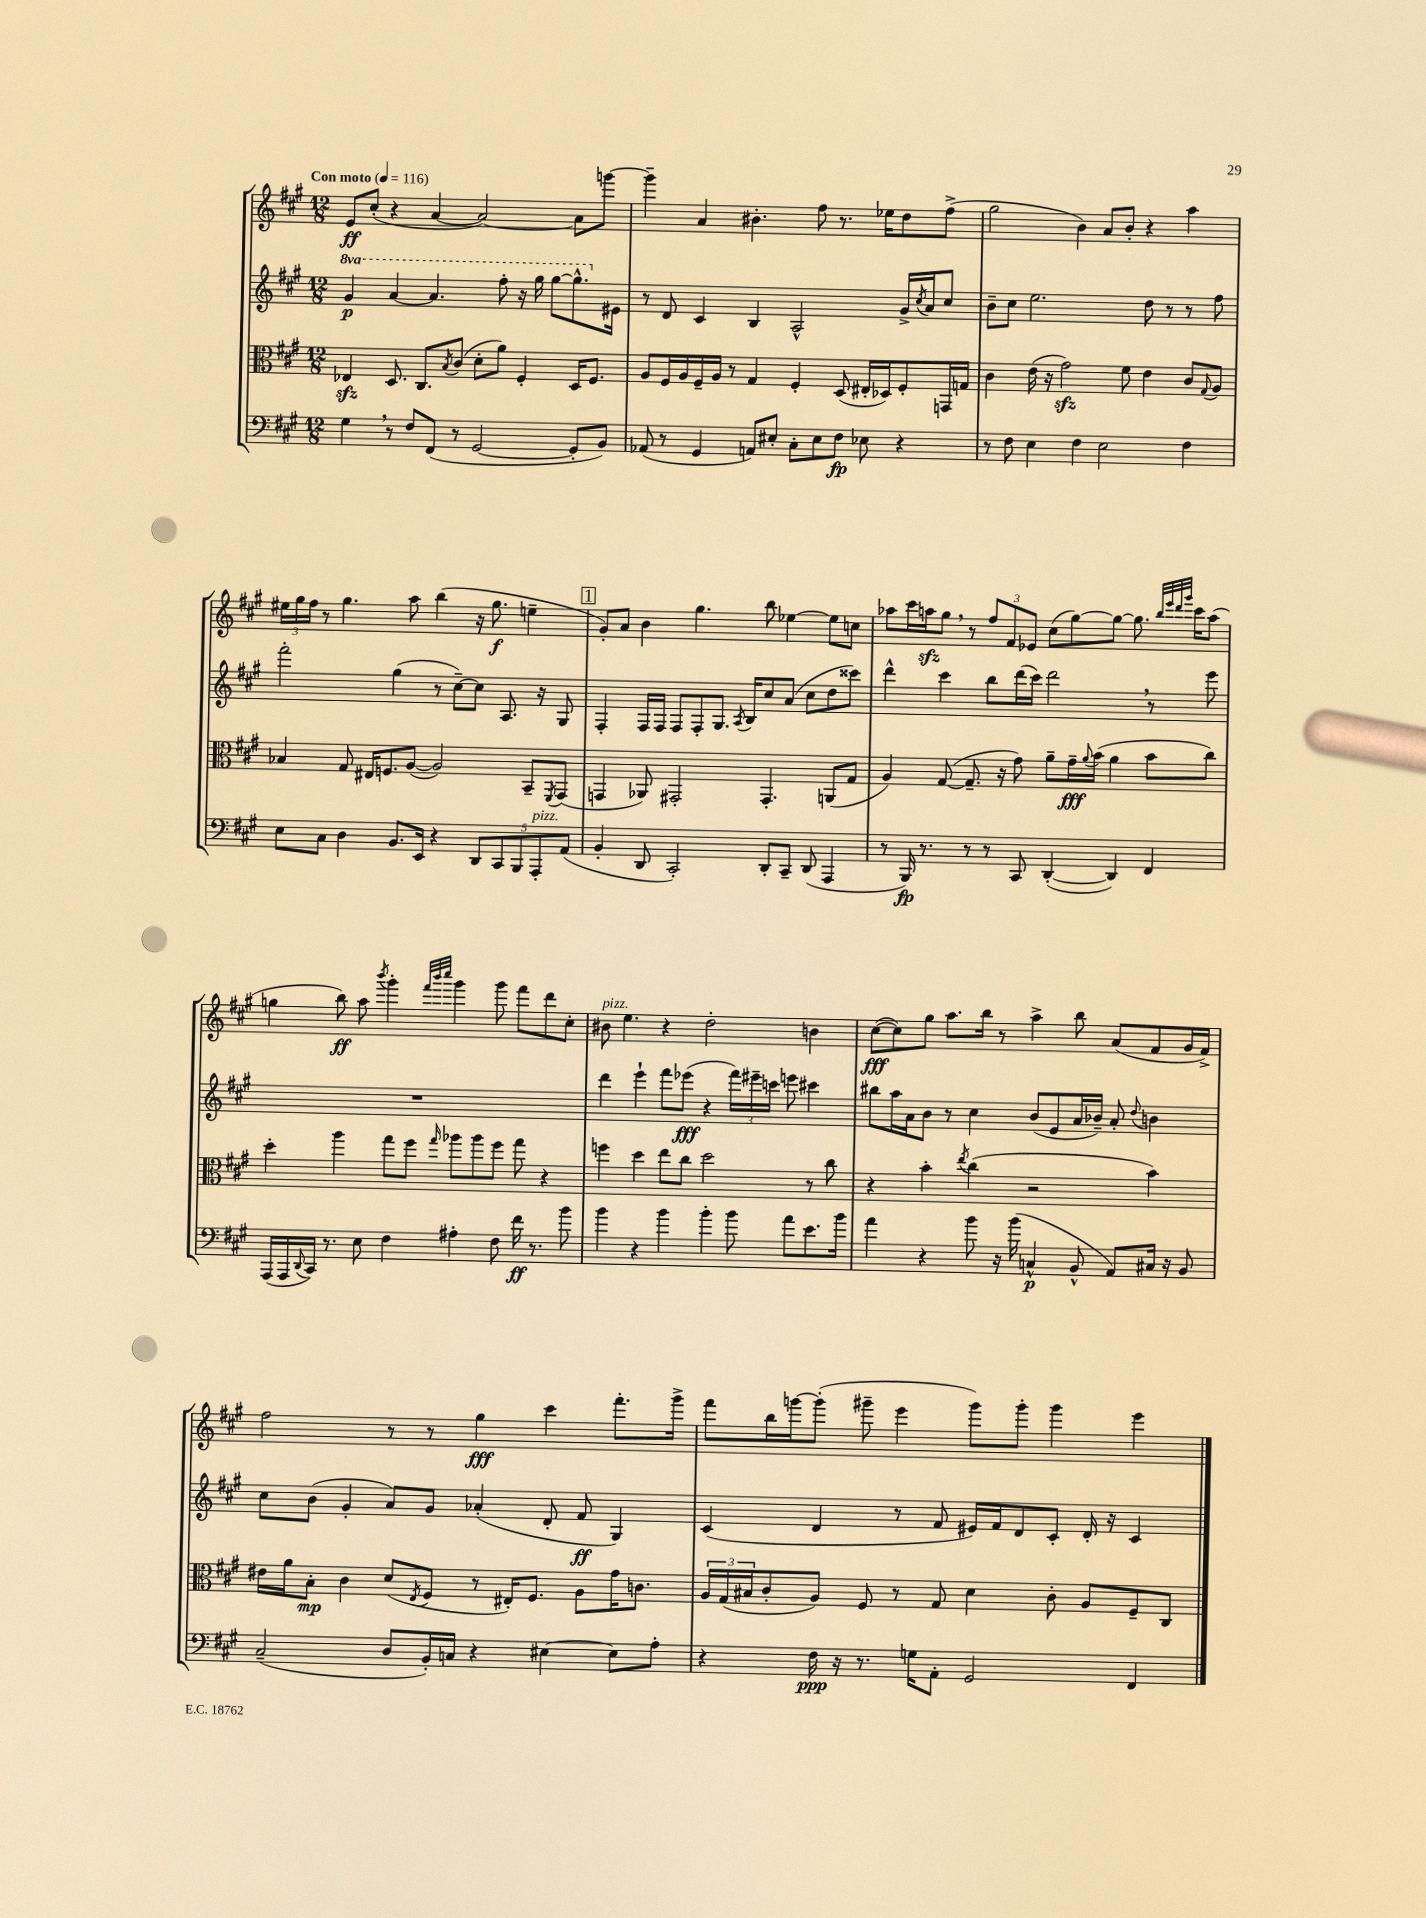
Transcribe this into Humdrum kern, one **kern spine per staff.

**kern	**kern	**kern	**kern
*staff4	*staff3	*staff2	*staff1
*clefF4	*clefC3	*clefG2	*clefG2
*k[f#c#g#]	*k[f#c#g#]	*k[f#c#g#]	*k[f#c#g#]
*M12/8	*M12/8	*M12/8	*M12/8
*MM116	*MM116	*MM116	*MM116
4G#\	4E-/	4gg#/	8e/L
.	.	.	(8cc#'/J
8r	8.D/	[4aa/	4r
8F#/L	.	.	.
.	8.C#/L	.	.
(8FF#/J	.	4.aa/]	[4a/
.	8qB/	.	.
8r	(8c#/J	.	.
[2GG#/	8d'\L	.	2a/_)
.	8a\J)	8fff#'\	.
.	4F#'/	16r	.
.	.	16ggg#\	.
.	.	[8ggg#\L	.
8GG#'/]L	16D/LK	8.ggg#^^\]	8a\]L
.	8.F#/J	.	.
8BB/J)	.	.	[8ggg\J
.	.	16e#\Jk	.
=	=	=	=
(8AA-/	8A/L	8r	4ggg~\]
8r	16F#/L	8d/	.
.	16A/	.	.
4GG#/	16F#~/	4c#/	4a/
.	16A/JJ	.	.
.	8r	.	.
8AA/L)	4G#/	4B/	4.b#'\
8E#'/J	.	.	.
8C#'\L	4F#'/	2A^^/	.
8E#\	.	.	8ff#\
8F#\J	(8D/	.	8.r
8E-\	16E#'/LL	.	.
.	16D-/J)	.	16ee-\LK
4r	8F#'/	16g#^/LL	8dd\
.	.	8qcc#/	.
.	.	16a/J	.
.	16GG/L	8cc#/J	(8ff#^\J
.	16G/JJ	.	.
=	=	=	=
8r	4c#\	8b~\L	2gg#\
8F#\	.	8cc#\J	.
4E\	(16e\	2.ee\	.
.	16r	.	.
.	2g#\)	.	.
4F#\	.	.	4b\)
2E\	.	.	8a/L
.	8f#\	.	8b'/J
.	4e\	8dd\	4r
.	.	8r	.
4F#\	8c#/L	8r	4aa\
.	8qqG#/	.	.
.	8A/J	8ff#\	.
=	=	=	=
8E\L	4B-/	2fff#'\	24ee#\LL
.	.	.	24gg#\
.	.	.	24ff#\JJ
8C#\J	.	.	8r
4D\	8G#/	.	4.gg#\
.	16E#/LK	.	.
.	8.F/	.	.
8.BB/L	.	(4gg#\	.
.	([8A/J	.	8aa\
16EE/Jk	.	.	.
4r	2A/])	8r	(4bb\
.	.	[8cc#~\L)	.
10DD/L	.	8cc#\]J	16r
.	.	.	8.gg#\
10CC#/	.	.	.
.	.	8.A/	.
10BBB/	.	.	.
.	8BB~/L	.	4ee~\
10AAA'/	.	.	.
.	.	16r	.
.	8qFF#/	.	.
.	(8GG#/J	8G#/	.
(10AA/J	.	.	.
=	=	=	=
4BB'/	4GG/	4F#'/	8g#'/L)
.	.	.	8a/J
8DD/	8AA-/)	16F#/LL	4b\
.	.	16F#/JJ	.
2CC#'/)	2GG#'/	8F#/L	.
.	.	8F#'/	4.gg#\
.	.	8.G#/J	.
.	.	8qA/	.
.	.	16B/LK	.
8DD'/L	4.GG#'/	8cc#/	8bb\
8CC#~/J	.	(8a/J	[4ee-\
(8DD/	.	8cc#\L	.
4AAA/	(8AA/L	8dd\	8ee-\]L
.	8G#/J	8ccc##\J)	8cc\J
=	=	=	=
8r	4A/)	4ddd^^\	8aa-\L
16BBB/)	.	.	16ccc#\L
8.r	.	.	16aa\J
.	([8G#/	4ccc#\	8gg#\J
8r	8.G#~/]	.	8r
8r	.	8bb\L	12ff#/L
.	16r	.	.
.	.	.	12f#/
8CC#/	8g#\)	(16ddd\L	.
.	.	.	12e-/J
.	.	16ccc#\JJ)	.
([4DD'/	8a~\L	2ddd\	(8cc#\L
.	16g#~\L	.	[8gg#\)
.	8qqa/	.	.
.	(16b\JJ	.	.
4DD/])	4a\	.	8gg#\_J
.	.	.	8.gg#\]
4FF#/	8b\L	8r	.
.	.	.	32qqbb/LLL
.	.	.	32qqeee/
.	.	.	32qqddd/
.	.	.	32qqggg#/JJJ
.	.	.	16ccc#\LK
.	8cc#\J)	8eee\	(8aa\J
=	=	=	=
(16AAA/LL	4dd'\	1.r	4gg\
16AAA/	.	.	.
8qqDD/	.	.	.
16CC#/JJ)	.	.	.
8.r	.	.	.
.	4aa\	.	8bb\)
8E\	.	.	8aa\
.	.	.	8qbbb/
4F#\	8gg#\L	.	4ggg#'\
.	8ff#\J	.	.
.	.	.	32qqfff#/LLL
.	.	.	32qqbbb/
.	16qqgg#/	.	32qqcccc#/JJJ
4A#'\	8aa-\L	.	4ggg#\
.	8aa-\	.	.
8F#\	8ff#\J	.	8ggg#\
16f#\	8gg#\	.	8fff#\L
8.r	.	.	.
.	4r	.	8ddd\
8b\	.	.	8cc#'\J
=	=	=	=
4b\	4ff\	4ddd\	8b#\
.	.	.	4.ee\
4r	4dd\	4eee`\	.
4b\	8ee\L	8fff#\L	4r
.	8cc#\J	(8eee-\J	.
4b'\	2dd\	4r	2dd'\
8b\	.	24fff#\LL)	.
.	.	24eee#~\	.
.	.	24ccc\JJ	.
8a\L	.	8eee\	.
8.e\	8r	4ccc#\	4b\
.	8cc#\	.	.
16b\Jk	.	.	.
=	=	=	=
4a\	4r	8bb#\L	([8cc#\L
.	.	16aa\L	8cc#\])
.	.	16a\J	.
4r	4b'\	8b\J	8gg#\J
.	.	8r	8.aa\L
.	8qee/	.	.
8b\	(4cc#\	4cc#\	.
.	.	.	16bb\Jk
16r	.	.	8r
(16b\	.	.	.
4C^^/	2r	(8b/L	4aa^\
.	.	8e/	.
8BB^^/	.	16a/L	8bb\
.	.	16b-~/JJ)	.
8AA/L)	.	8a'/	(8a/L
.	.	8qqdd/	.
16C#/Jk	4b\)	4b\	8f#/
16r	.	.	.
8BB/	.	.	16g#/L
.	.	.	16f#^/JJ)
=	=	=	=
(2C#~/	16e#\LL	8cc#\L	2ff#\
.	16a\J	.	.
.	8B'\J	(8b\J	.
.	4c#\	4g#'/	.
8D/L	(8d/L	8a/L)	8r
.	8qE/	.	.
16BB'/L)	8F#/J	8g#/J	8r
16C/JJ	.	.	.
4r	8r	(4a-'/	4gg#\
.	16E#'/LK)	.	.
.	8.F#/J	.	.
[4E#\	.	8d'/	4ccc#\
.	8A\L	8f#/	.
8E#\]L	16g#\K	4G#/)	8.fff#'\L
.	8.c\J	.	.
8A'\J	.	.	.
.	.	.	16ggg#^\Jk
=	=	=	=
4r	24A/LL	(4c#/	8fff#\L
.	(24G#/	.	.
.	24B#/J	.	.
.	8c#'/	.	16bb\L
.	.	.	[16ggg\J
16F#\	8A/J)	4d/	(8ggg'\]J
16r	.	.	.
8.r	8F#/	.	8ggg#~\
.	8r	8r	4eee\
16G\LK	.	.	.
8AA'\J	8G#/	8f#/	.
2GG#/	4d\	16e#/LL)	8ggg#\L)
.	.	16f#/J	.
.	.	8d/	8ggg#'\J
.	8c#'\	8c#'/J	4ggg#\
.	8A/L	16d'/	.
.	.	16r	.
4FF#/	8F#~/	4c#/	4eee\
.	8C#/J	.	.
==	==	==	==
*-	*-	*-	*-
